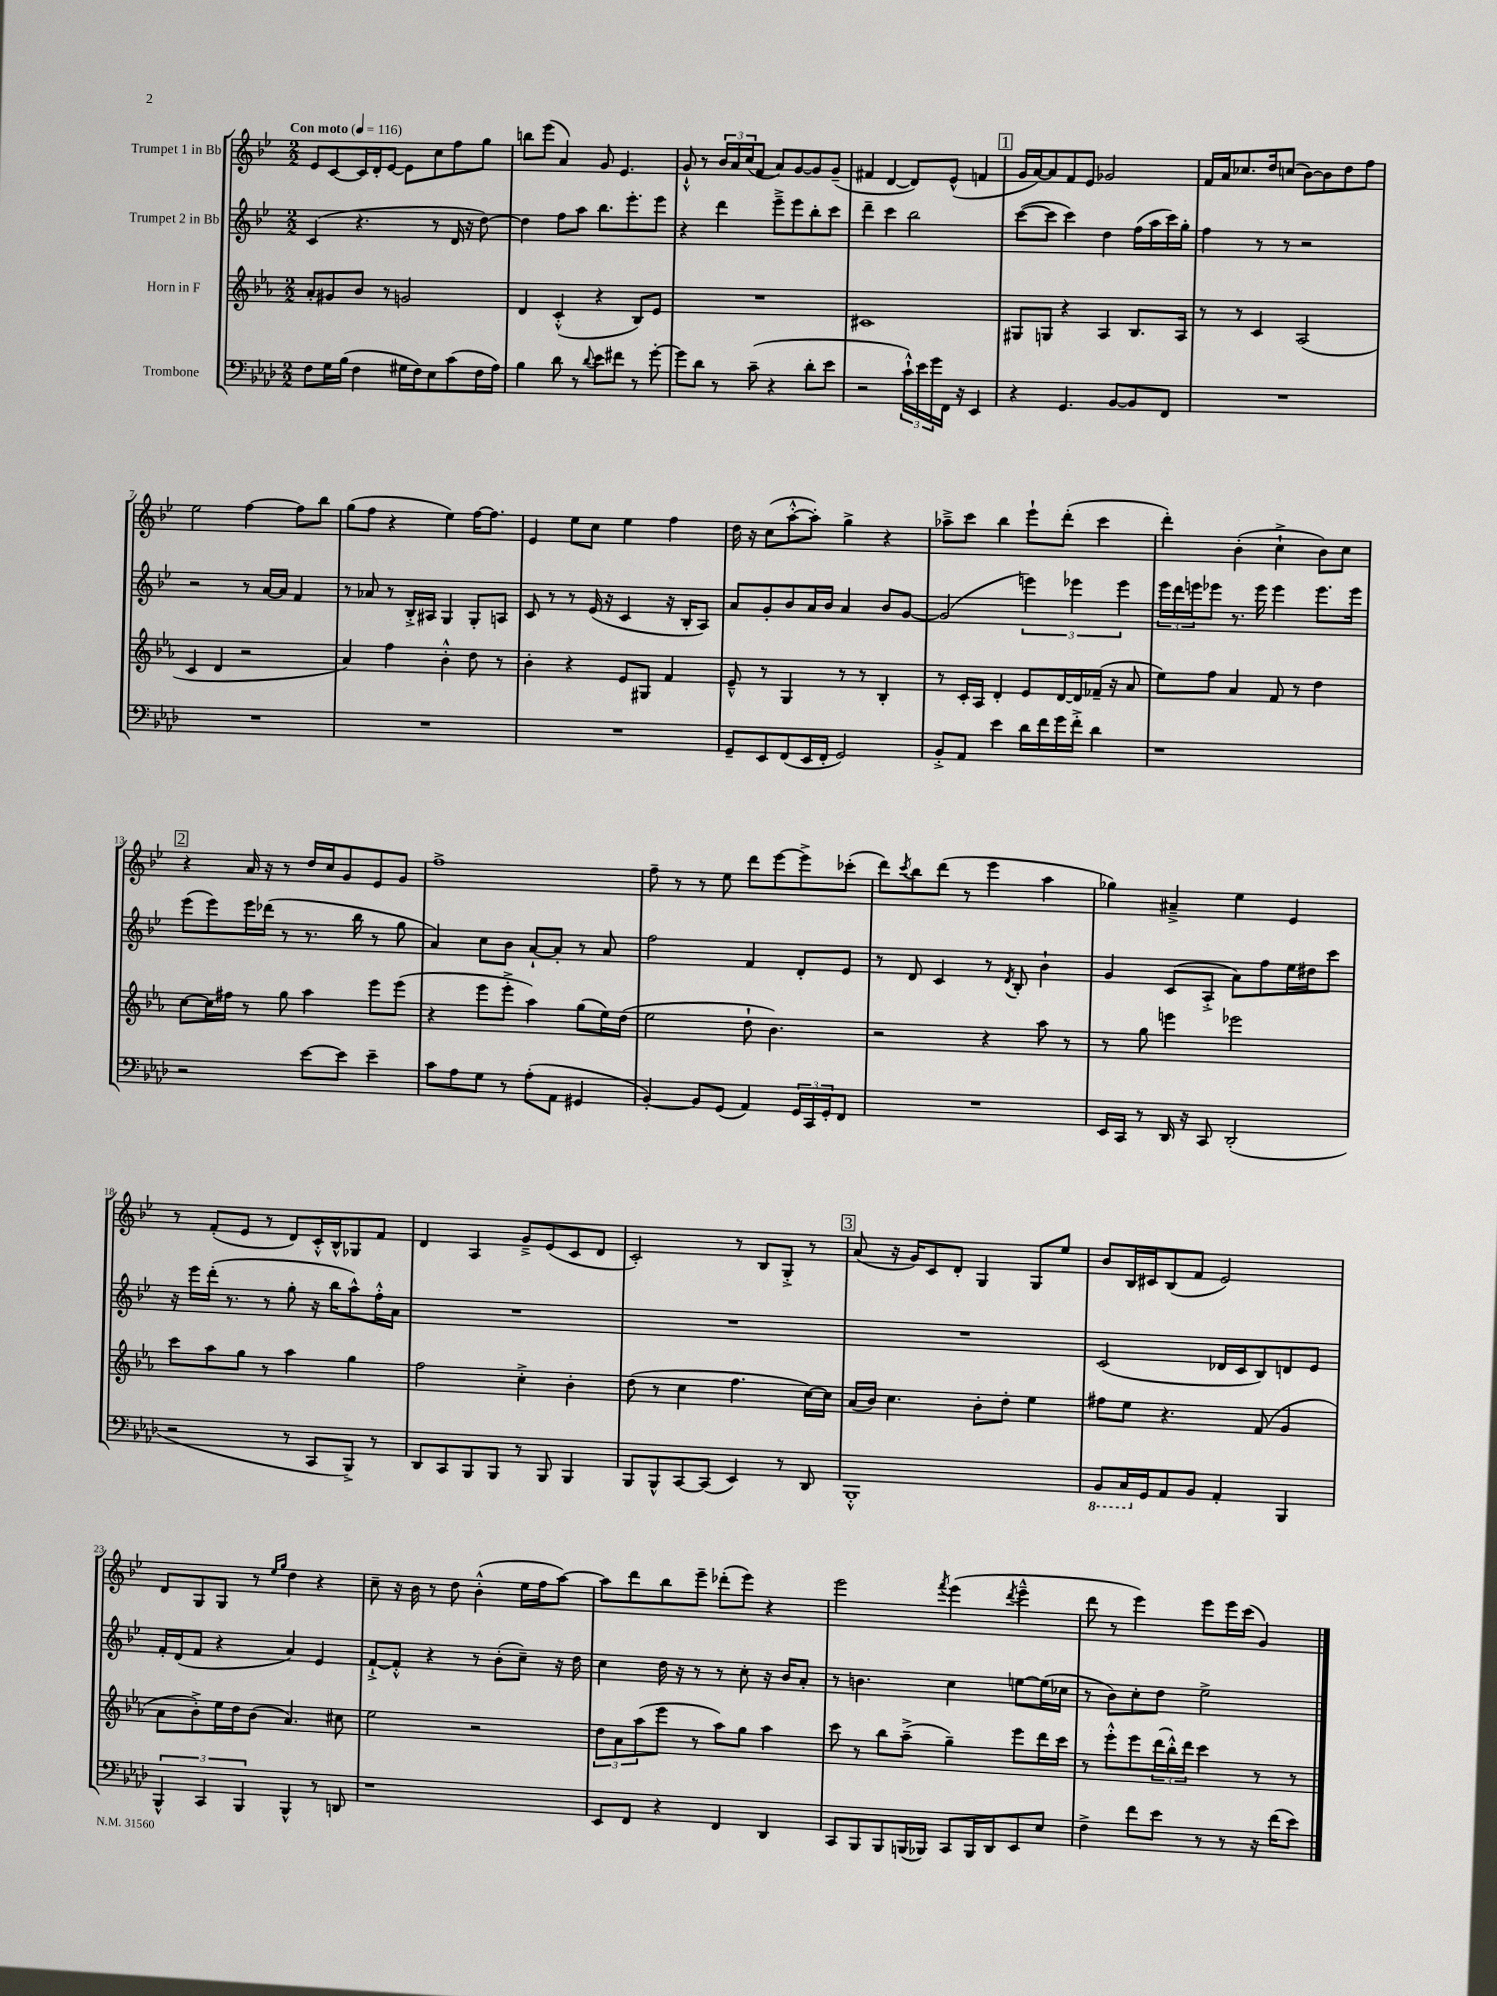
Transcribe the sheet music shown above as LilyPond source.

<<
\new StaffGroup <<
\new Staff = "s0" \with { instrumentName = "Trumpet 1 in Bb" } {
    \clef treble \key bes \major \numericTimeSignature \time 2/2 \tempo "Con moto" 4 = 116
    ees'8 c'8~ c'16 d'16-. ees'8~ ees'8 c''8 f''8 g''8 |
    b''8 ees'''8( a'4) g'8 ees'4. |
    g'8-!-^ r8 \tuplet 3/2 { bes'16 a'16 c''16( } f'8 a'8) g'8~ g'8 g'8--( |
    fis'4 d'4~ d'8) ees'8-^( f'4 |
    \mark \markup { \box "1" } g'16 a'16~) a'8 f'8 ees'8 ges'2 |
    f'16 a'16 ces''8. d''16 c''8( bes'8~) bes'8 d''8 f''8 |
    ees''2 f''4~ f''8 bes''8 |
    g''8( f''8 r4 ees''4) f''16~ f''8. |
    ees'4 ees''8 c''8 ees''4 f''4 |
    d''16 r16 c''8( a''8~-.-^ a''8-.) g''4-> r4 |
    aes''8---> c'''8 bes''4 ees'''8-! d'''8-.( c'''4 |
    d'''4-.) bes'4-.( c''4-!-> bes'8) c''8 |
    \mark \markup { \box "2" } r4 a'16 r16 r8 d''16 c''16 g'8 ees'8 g'8 |
    f''1-> |
    f''8-- r8 r8 ees''8 d'''8 ees'''8~ ees'''8-> ces'''8-.( |
    d'''8) \acciaccatura { c'''8 } bes''8 d'''8( r8 ees'''4 a''4 |
    ges''4) ais'4---> ees''4 ees'4 |
    r8 f'8-.( ees'8 r8 d'8) c'16-.-^ bes16-^ ges8 f'8 |
    d'4 a4 g'8---> ees'8( c'8 d'8 |
    c'2-.) r8 bes8 g8-.-> r8 |
    \mark \markup { \box "3" } a'8( r16 g'16) c'8 d'8-. g4 g8 ees''8 |
    bes'8 bes16 cis'16 bes8( f'8 ees'2) |
    d'8 g8 g8 r8 \grace { ees''16 g''16 } d''4 r4 |
    c''8-- r16 bes'16 r8 d''8 bes'4-.-^( ees''16 f''16 a''8~) |
    a''8 d'''8 bes''8 ees'''8-- des'''8-.( ees'''8) r4 |
    ees'''2 \acciaccatura { f'''8 } ees'''4( \acciaccatura { d'''8 } ees'''4---^ |
    d'''8 r8 ees'''4) ees'''8 ees'''16 c'''16( g'4) \bar "|." |
}
\new Staff = "s1" \with { instrumentName = "Trumpet 2 in Bb" } {
    \clef treble \key bes \major \numericTimeSignature \time 2/2
    c'4( r4. r8 d'16 r16 d''8~) |
    d''4 f''8 a''8 bes''8. ees'''8.-. ees'''8 |
    r4 d'''4 ees'''8---> ees'''8 bes''8-. c'''8 |
    d'''4-- c'''4 bes''2 |
    \mark \markup { \box "1" } c'''8~( c'''8 c'''4) d''4 f''16( a''16 c'''16) g''16-. |
    f''4 r8 r8 r2 |
    r2 r8 a'16~ a'16 f'4 |
    r8 aes'8 r8 bes16-.-> ais16 g4 g8-. a8 |
    c'8 r8 r8 ees'16( r16 c'4 r16 bes16-. a8) |
    a'8 g'8-. bes'8 a'16 bes'16 a'4 bes'8 g'8~ |
    g'2( \tuplet 3/2 { e'''4) ees'''4 ees'''4 } |
    \tuplet 3/2 { ees'''16 d'''16 e'''16 } ees'''8 r8. ees'''16 ees'''4 ees'''8. ees'''16 |
    \mark \markup { \box "2" } ees'''8( ees'''8) ees'''16 des'''16( r8 r8. bes''16 r8 g''8 |
    a'4) c''8 bes'8 a'8~-! a'8-. r8 a'8 |
    f''2 f'4 d'8-. ees'8 |
    r8 d'8 c'4 r8 \acciaccatura { d'8 } bes8-. bes'4-! |
    g'4 c'8( a8-.-> a'8) f''8 ees''16 dis''16 c'''8 |
    r16 ees'''16 d'''16-.( r8. r8 g''8-. r16 bes''16 a''8-^) f''16-.-^ a'16 |
    R1 |
    R1 |
    \mark \markup { \box "3" } R1 |
    c'2( des'16 c'16 bes8) d'8 ees'8 |
    f'16-. d'16( f'8 r4 a'4) ees'4 |
    f'8~-!-> f'8-.-^ r4 r8 bes'8-.( c''8--) r16 d''16 |
    c''4 d''16 r16 r8 r8 c''8-. r16 bes'16 a'8-. |
    r8 b'4. c''4 e''8~ e''16( ces''16 |
    r8 bes'8) c''8-. d''8 ees''2-> \bar "|." |
}
\new Staff = "s2" \with { instrumentName = "Horn in F" } {
    \clef treble \key ees \major \numericTimeSignature \time 2/2
    aes'8-. gis'8 bes'8 r8 g'2 |
    d'4 c'4-.-^( r4 bes8) ees'8 |
    R1 |
    cis'1 |
    \mark \markup { \box "1" } gis8 g8 r4 aes4 bes8. aes16 |
    r8 r8 c'4 aes2( |
    c'4 d'4 r2 |
    aes'4) f''4 bes'4-.-^ d''8 r8 |
    bes'4-. r4 ees'8 gis8 f'4 |
    ees'8---^ r8 g4 r8 r8 bes4-. |
    r8 c'16-. aes16 d'4-. ees'8 d'16~ d'16 fes'16--( r16 aes'8 |
    ees''8) f''8 aes'4 f'8 r8 d''4 |
    \mark \markup { \box "2" } c''8~ c''16 fis''16 r8 g''8 aes''4 ees'''8 ees'''8( |
    r4 ees'''8 ees'''8-.-> aes''4) g''8( ees''16) d''16( |
    ees''2 d''8-! bes'4.) |
    r2 r4 aes''8 r8 |
    r8 g''8 e'''4 ees'''2 |
    c'''8 aes''8 g''8 r8 aes''4 g''4 |
    f''2 c''4-.-> bes'4-. |
    d''8( r8 c''4 f''4. c''16~) c''16 |
    \mark \markup { \box "3" } aes'16( bes'16) c''4. bes'8-. d''8-. ees''4 |
    fis''8 ees''8 r4. f'8( g'4 |
    aes'8 bes'8-.->) ees''16 d''16 bes'8( aes'4.) cis''8 |
    ees''2 r2 |
    \tuplet 3/2 { d''8 aes'8 aes''8( } ees'''8 r8 aes''8) g''8 aes''4 |
    c'''8 r8 bes''8 aes''8--->( g''4--) ees'''8 d'''16 c'''16 |
    r8 ees'''8-.-^ ees'''8 \tuplet 3/2 { d'''16( bes''16-.-^) d'''16 } c'''4 r8 r8 \bar "|." |
}
\new Staff = "s3" \with { instrumentName = "Trombone" } {
    \clef bass \key aes \major \numericTimeSignature \time 2/2
    f8 g16 bes16( f4 gis16 f16) ees8 c'8( f16 aes16) |
    bes4 des'8 r8 \appoggiatura { des'8 } ees'8 fis'8 r8 g'8~-. |
    g'8 des'8 r8 c'8--( r4 des'8-. ees'8 |
    r2 \tuplet 3/2 { c'16-!-^) ees'16 g'16 } f,16 r16 ees,4 |
    \mark \markup { \box "1" } r4 g,4. bes,8~ bes,8 f,8 |
    R1 |
    R1 |
    R1 |
    R1 |
    g,8-- ees,8 f,8( ees,16 f,16-. g,2) |
    bes,8-.-> aes,8 ees'4 des'16 f'16 g'16 f'16-.-> des'4 |
    r1 |
    \mark \markup { \box "2" } r2 ees'8~ ees'8 ees'4-- |
    c'8 aes8 g8 r8 aes8-.( aes,8 gis,4 |
    bes,4~-.) bes,8 g,8( aes,4) \tuplet 3/2 { g,16 c,16 g,16-. } f,8 |
    R1 |
    ees,16 c,16 r8 des,16 r16 c,8 des,2-.( |
    r2 r8 c,8 bes,,8->) r8 |
    des,8 c,8 bes,,8 bes,,8 r8 bes,,8 bes,,4 |
    bes,,8 bes,,8-^ c,8~ c,8( ees,4) r8 des,8 |
    \mark \markup { \box "3" } bes,,1-.-^ |
    \ottava #-1 bes,,8 c,16 \ottava #0 g,16 aes,8 bes,8 aes,4-. bes,,4 |
    \tuplet 3/2 { bes,,4-^ c,4 bes,,4 } bes,,4-^ r8 d,8 |
    r1 |
    ees,8 f,8 r4 f,4 des,4 |
    c,8 bes,,8 bes,,8 b,,16( bes,,16) c,8 bes,,16 des,16 ees,8 ees8 |
    f4-> f'8 ees'8 r8 r8 r16 f'16( ees'8) \bar "|." |
}
>>
>>
